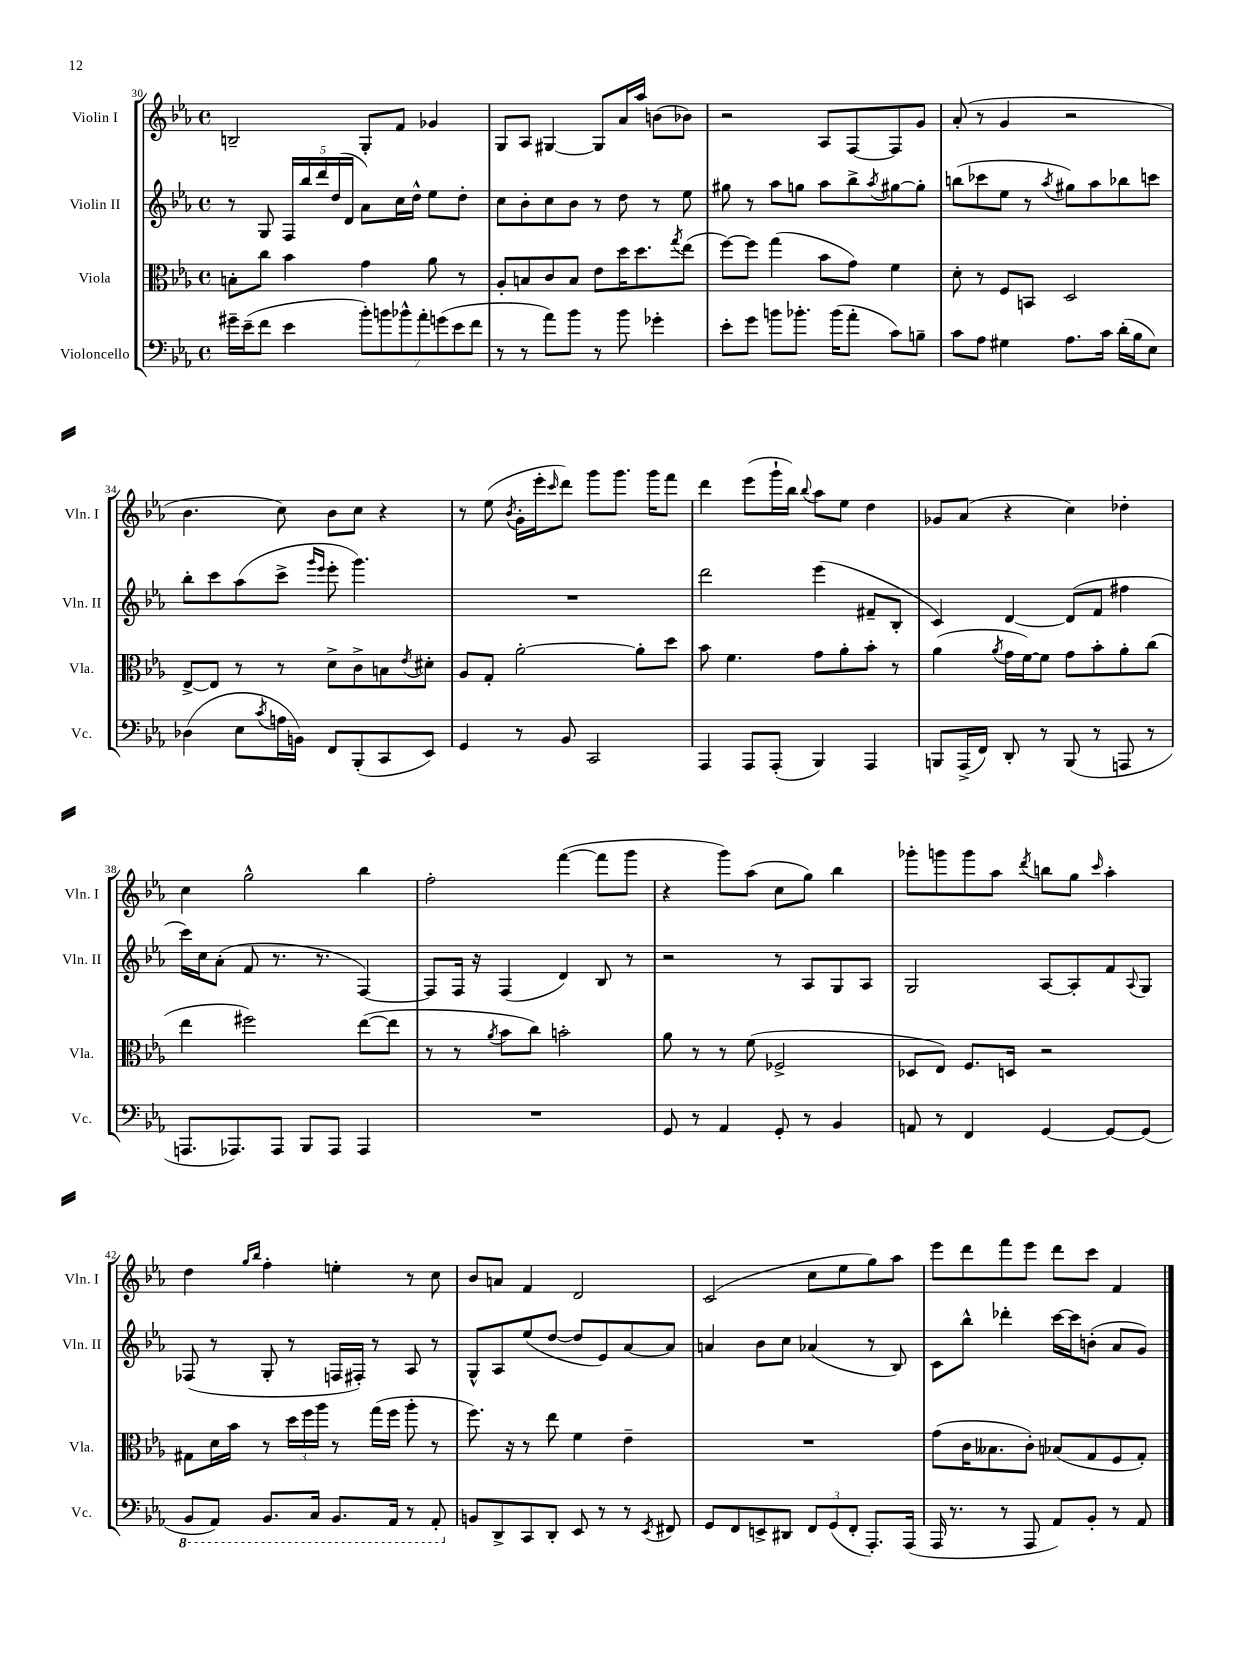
<<
\new StaffGroup <<
\new Staff = "s0" \with { instrumentName = "Violin I" shortInstrumentName = "Vln. I" } {
    \clef treble \key ees \major \defaultTimeSignature \time 4/4
    b2-- g8-. f'8 ges'4 |
    g8 aes8 gis4~ gis8 aes'16 aes''16 b'8( bes'8) |
    r2 aes8 f8~ f8 g'8 |
    aes'8-.( r8 g'4 r2 |
    bes'4. c''8) bes'8 c''8 r4 |
    r8 ees''8( \acciaccatura { bes'8 } g'16-. ees'''16-. \grace { c'''16 } d'''8) g'''8 g'''8. g'''16 f'''8 |
    d'''4 ees'''8( g'''16-! bes''16) \appoggiatura { bes''8 } aes''8 ees''8 d''4 |
    ges'8 aes'8( r4 c''4) des''4-. |
    c''4 g''2-^ bes''4 |
    f''2-. f'''4~( f'''8 g'''8 |
    r4 g'''8) aes''8( c''8 g''8) bes''4 |
    ges'''8-. g'''8 g'''8 aes''8 \acciaccatura { d'''8 } b''8 g''8 \grace { c'''16 } aes''4-. |
    d''4 \grace { g''16 bes''16 } f''4-. e''4-. r8 c''8 |
    bes'8 a'8 f'4 d'2 |
    c'2( c''8 ees''8 g''8) aes''8 |
    ees'''8 d'''8 f'''8 ees'''8 d'''8 c'''8 f'4 \bar "|." |
}
\new Staff = "s1" \with { instrumentName = "Violin II" shortInstrumentName = "Vln. II" } {
    \clef treble \key ees \major \defaultTimeSignature \time 4/4
    r8 g8 \tuplet 5/4 { f16 bes''16 d'''16 d''16( d'16 } aes'8) c''16 d''16-^ ees''8 d''8-. |
    c''8 bes'8-. c''8 bes'8 r8 d''8 r8 ees''8 |
    gis''8 r8 aes''8 g''8 aes''8 bes''8-> \acciaccatura { aes''8 } gis''8~ gis''8-. |
    b''8( ces'''8 ees''8 r8 \acciaccatura { aes''8 } gis''8) aes''8 bes''8 c'''8 |
    bes''8-. c'''8 aes''8( c'''8-> \grace { g'''16 ees'''16 } ees'''8-. g'''4.) |
    R1 |
    d'''2 ees'''4( fis'8-- bes8-. |
    c'4) d'4~ d'8( f'8 fis''4 |
    c'''16) c''16 aes'8-.( f'8 r8. r8. f4~) |
    f8 f16 r16 f4( d'4) bes8 r8 |
    r2 r8 aes8 g8 aes8 |
    g2 aes8~ aes8-. f'8 \appoggiatura { aes8 } g8 |
    fes8( r8 g8-. r8 f16 fis16-.) r8 aes8 r8 |
    g8-^ aes8 ees''8( d''8~ d''8 ees'8) aes'8~ aes'8 |
    a'4 bes'8 c''8 aes'4( r8 bes8) |
    c'8 bes''8-^ des'''4-. c'''16~ c'''16 b'8-.( aes'8 g'8) \bar "|." |
}
\new Staff = "s2" \with { instrumentName = "Viola" shortInstrumentName = "Vla." } {
    \clef alto \key ees \major \defaultTimeSignature \time 4/4
    b8-. c''8 bes'4 g'4 aes'8 r8 |
    aes8-. b8 c'8 b8 ees'8 d''16 d''8. \acciaccatura { g''8 } ees''8( |
    f''8~) f''8 g''4( bes'8 g'8) f'4 |
    d'8-. r8 f8 b,8 d2 |
    ees8~-> ees8 r8 r8 d'8-> c'8-> b8 \acciaccatura { ees'8 } dis'8-. |
    aes8 g8-. aes'2~-. aes'8-. d''8 |
    bes'8 f'4. g'8 aes'8-. bes'8-. r8 |
    aes'4( \acciaccatura { aes'8 } g'16 f'16~) f'8 g'8 bes'8-. aes'8-. c''8( |
    ees''4 fis''2) ees''8~( ees''8 |
    r8 r8 \acciaccatura { aes'8 } bes'8 c''8) b'2-. |
    aes'8 r8 r8 f'8( fes2-> |
    des8 ees8) f8. d16 r2 |
    gis8 d'16 bes'16 r8 \tuplet 3/2 { d''16 f''16 aes''16 } r8 g''16( f''16 aes''8-. r8 |
    f''8.) r16 r8 ees''8 f'4 ees'4-- |
    R1 |
    g'8( c'16 beses8. c'8-.) bes8( g8 f8 g8-.) \bar "|." |
}
\new Staff = "s3" \with { instrumentName = "Violoncello" shortInstrumentName = "Vc." } {
    \clef bass \key ees \major \defaultTimeSignature \time 4/4
    gis'16-- ees'16--( f'8 ees'4 \tuplet 7/4 { bes'8-.) b'8 bes'8-^ aes'8-. g'8( ees'8 f'8 } |
    r8 r8 aes'8) bes'8 r8 bes'8 ges'4-. |
    ees'8-. g'8 b'8 bes'8.-. bes'16( aes'8-. c'8) b8-- |
    c'8 aes8 gis4 aes8. c'16 d'16-.( bes16 ees8) |
    des4( ees8 \acciaccatura { c'8 } a16 b,16) f,8 bes,,8-.( c,8 ees,8) |
    g,4 r8 bes,8 c,2 |
    aes,,4 aes,,8 aes,,8-.( bes,,4) aes,,4 |
    b,,8 aes,,16->( f,16) d,8-. r8 b,,8( r8 a,,8 r8 |
    a,,8. aes,,8.) aes,,8 bes,,8 aes,,8 aes,,4 |
    R1 |
    g,8 r8 aes,4 g,8-. r8 bes,4 |
    a,8 r8 f,4 g,4~ g,8~ g,8( |
    \ottava #-1 bes,,8 aes,,8) bes,,8. c,16 bes,,8. aes,,16 r8 aes,,8-. \ottava #0 |
    b,8 d,8-> c,8 d,8-. ees,8 r8 r8 \acciaccatura { ees,8 } fis,8 |
    g,8 f,8 e,8-> dis,8 \tuplet 3/2 { f,8 g,8( f,8-. } aes,,8.-.) aes,,16( |
    aes,,16 r8. r8 aes,,8 aes,8) bes,8-. r8 aes,8 \bar "|." |
}
>>
>>
\layout { \context { \Score currentBarNumber = #30 } }
